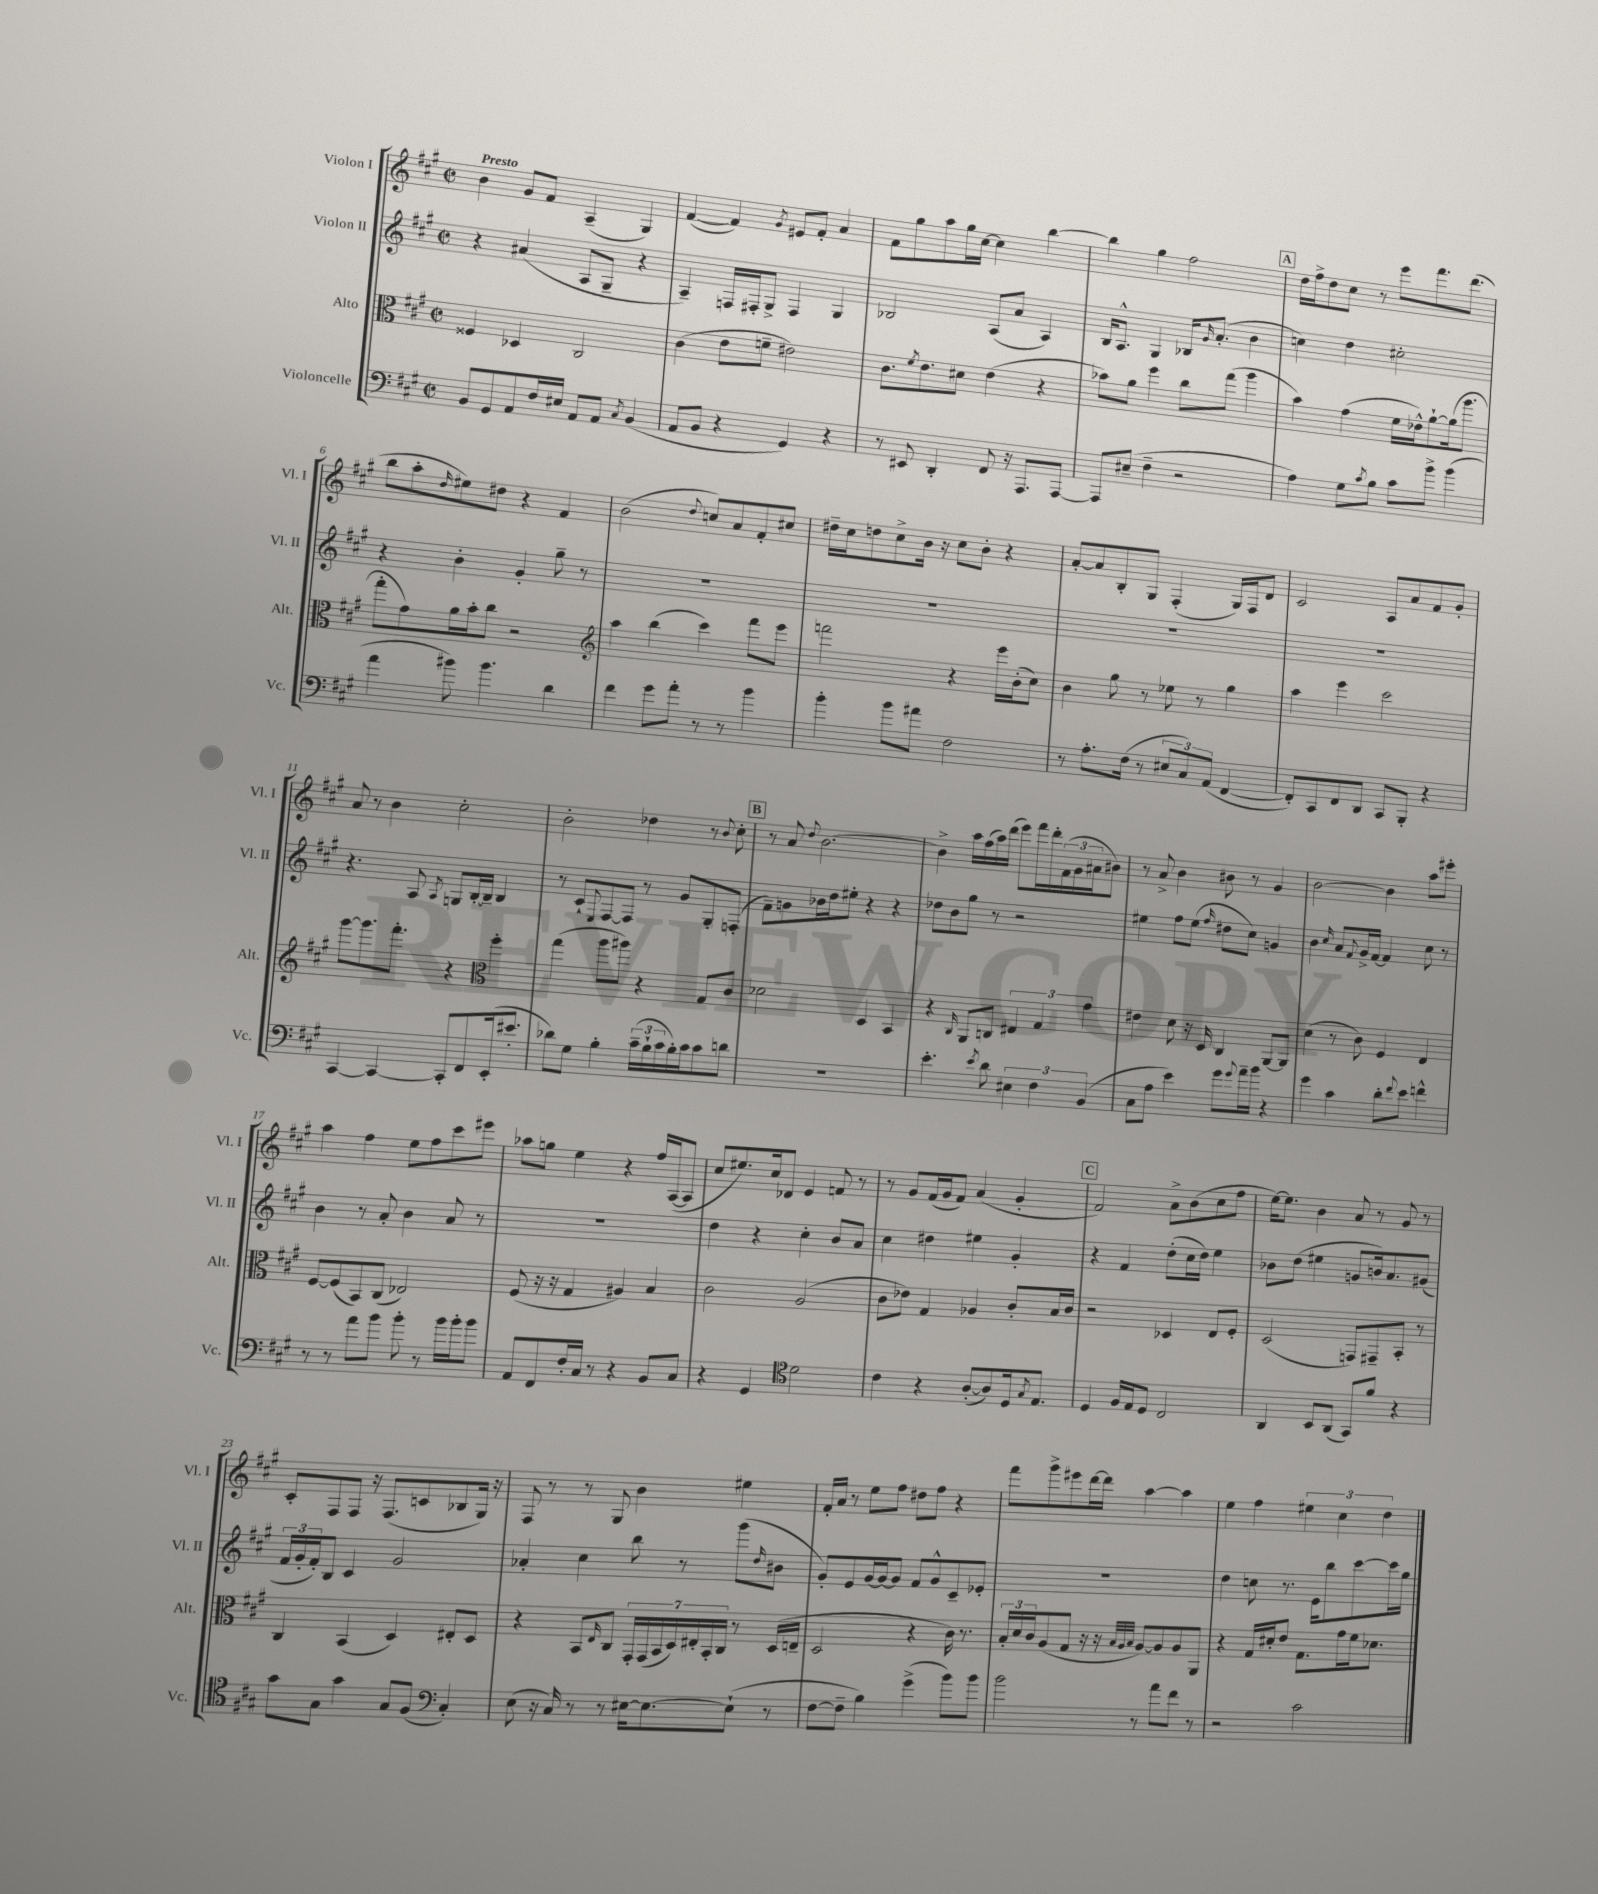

**kern	**kern	**kern	**kern
*staff4	*staff3	*staff2	*staff1
*clefF4	*clefC3	*clefG2	*clefG2
*k[f#c#g#]	*k[f#c#g#]	*k[f#c#g#]	*k[f#c#g#]
*M2/2	*M2/2	*M2/2	*M2/2
*met(c|)	*met(c|)	*met(c|)	*met(c|)
8BB/L	4F##/	4r	4b\
8GG#/	.	.	.
8AA/	4D-/	(4a#/	8g#/L
16F#/L	.	.	8f#/J
16E#/JJ	.	.	.
8AA/L	2C#/	8A/L	(4A~/
8AA/J	.	8G#~/J	.
8qC#/	.	.	.
(4BB/	.	4r	4G#/)
=	=	=	=
8AA/L	(4c#\	4A~/)	([4f#/
8BB/J	.	.	.
4r	8e\L	16F/LL	4f#/])
.	.	16F#'/J	.
.	8f~\J	8G#^/J	.
.	.	.	8qg#/
4GG#/)	2e#\)	4F#/	8e#/L
.	.	.	8f#'/J
4r	.	4G#/	4a/
=	=	=	=
8r	8.c#\L	2B-/	8f#\L
8EE#/	.	.	8gg#\
.	8qf#/	.	.
.	8.e\	.	.
4DD'/	.	.	8aa\
.	8d#\J	.	16gg#\L
.	.	.	[16cc#\JJ
8FF#/	(4e\	(8A/L	4cc#\]
16r	.	8a/J	.
8.AAA/L	.	.	.
.	4r	4A/)	[4bb\
[8AAA/J	.	.	.
=	=	=	=
8AAA/]L	8b-\L)	16B/LK	4bb\]
.	.	8.A^^/J	.
(8E#~/J	8a\J	.	.
4F#~\	4ff#\	4G#/	4gg#\
2r	8cc#\L	16B-/LK	2ff#\
.	.	16qqg#/	.
.	.	(8.a'/J	.
.	(8gg#\J	.	.
.	4aa\	4b\	.
=	=	=	=
4A\)	4b\)	4cc\)	16dd\LL
.	.	.	16ff#^\J
.	.	.	8dd\
8G#\L	(4g#\	4dd\	8cc#\J
8qc#/	.	.	.
8B\J	.	.	8r
8c#\L	16f#\LL	2cc#'\	8eee\L
.	16e-^^\J)	.	.
8b^\J	[8a`\	.	8.fff#\
(4b\	(16a\]k	.	.
.	8.aa\J	.	(8.ddd\J
=	=	=	=
4a\	8gg#'\L	4r	8bb\L
.	8g#\)	.	8aa'\
.	.	.	16qqdd/
8b#\)	16a\L	4b'\	8ee#\)
.	16b'\J	.	.
4.b#\	8cc#\J	.	8dd#\J
.	2r	4g#'/	4r
4d\	.	8gg#~\	4f#/
.	.	8r	.
=	=	=	=
*	*clefG2	*	*
4f#\	4aa\	1r	(2b\
8g#\L	(4bb\	.	.
8a'\J	.	.	.
.	.	.	8qqdd/
8r	4ccc#\)	.	8cc/L)
8r	.	.	8a/
4b\	8fff#\L	.	8f#'/
.	8eee\J	.	8cc#/J
=	=	=	=
4b'\	2fff\	1r	16dd#~\LL
.	.	.	16cc#\J
.	.	.	8dd\
8b\L	.	.	8cc#^\
8a#\J	.	.	16b\Jk
.	.	.	16r
2F#\	4r	.	8cc#\L
.	.	.	8b'\J
.	16eee\LL	.	4r
.	(16b'\J	.	.
.	8cc#\J)	.	.
=	=	=	=
8r	4b\	1r	[8a'/L
8.A'\L	.	.	8a/]
.	8gg#\	.	8B'/
(16F#\Jk	.	.	.
8r	8r	.	8G#/J
12E#/L	8ee-\	.	(4F#'/
12C#/)	.	.	.
.	8r	.	.
(12AA/J	.	.	.
[4FF#/	4gg#\	.	16G#/LL)
.	.	.	16F#/J
.	.	.	8d/J
=	=	=	=
8FF#'/]L)	4aa\	1r	2c#/
8CC#/	.	.	.
8FF#/	4eee\	.	.
8DD/J	.	.	.
8CC#/L	2ccc#\	.	8A/L
8BBB'/J	.	.	8a/
4r	.	.	8f#/
.	.	.	8g#'/J
=	=	=	=
[4CC#/	[8ggg#\L	4.r	8a/
.	8.ggg#\]	.	8r
4CC#/_	.	.	4b\
.	8.fff#'\J	.	.
.	.	8A/	.
.	.	8qA/	.
8CC#'/]L	4r	8G/L	2cc#'\
8FF#/	.	[16B'/L	.
.	.	16B~/]JJ	.
*	*clefC3	*	*
(16EE'/k	4ff#'\	4B/	.
8.e#'/J	.	.	.
=	=	=	=
8d-\L)	(4gg#\	8r	2b'\
8G#\J	.	8c#`/L	.
.	.	8qqE/	.
4B'\	8aa\L	[8F#/	.
.	8aa#\J)	8F#/]J	.
(24c#~\LL	4r	8r	4dd-\
24B`\	.	.	.
24c#\	.	.	.
16B'\)	.	8g#/L	.
16c#\J	.	.	.
8c#\	8G#/L	8G#'/	8r
.	.	.	8qqb/
8d\J	8c#/J	(8F'/J	8cc#'\
=	=	=	=
1r	2d-\	8f#~\L)	8r
.	.	8g\	8a/
.	.	.	8qqdd/
.	.	16b-\L	[2.b\
.	.	16dd\J	.
.	.	8ee#'\J	.
.	4D/	4r	.
.	4BB/	4r	.
=	=	=	=
4.e'\	4r	8dd-\L	4b^\]
.	.	8b\	.
.	16qqC#/	.	.
.	8AA/L	8gg#\J	16aa\LL
.	.	.	(16ff#\
8qe/	.	.	.
8d\	8C/J	8r	16aa\)
.	.	.	(16ddd\JJ
6E#\	6E#/	2r	8eee\L)
.	.	.	16fff#\L
6F#\	6G#/	.	.
.	.	.	16ddd'\
.	.	.	(24f#\
.	.	.	24g#\
(6BB/	6g#\	.	24a#\J
.	.	.	8b#\J)
=	=	=	=
8C#\L	4e#\	4ee#\	8r
8A\J	.	.	8a^/
4e\)	8d\	8ff#\L	4b\
.	16r	(8ee#\J	.
.	16D/	.	.
.	.	16qqff#/	.
8g#\L	4C#/	8dd#\L	8b#\
8qqg#/	.	.	.
16a~\L	.	8cc#\J)	8r
16b\JJ	.	.	.
4r	[8AA/L	4g/	4g#/
.	8AA/]J	.	.
=	=	=	=
4g#\	(4d\	4b\	[2b\
.	.	16qqcc#/	.
4c#\	8r	8a/L	.
.	.	8qqf#/	.
.	8c#\)	16g#^/L	.
.	.	[16f#/JJ	.
8d'\L	4F#/	4f#/]	4b\]
8qqf#/	.	.	.
8e\J	.	.	.
4f^^\	4E/	8cc#\	8aa\L
.	.	8r	8eee#'\J
=	=	=	=
8r	[8F#/L	4b\	4aa\
8r	(8F#/]	.	.
8a\L	8BB/)	8r	4ff#\
8b\J	(8C#/J	8a'/	.
8b'\	2E-/)	4b\	8ee\L
8r	.	.	8ff#\
16b\LL	.	8a/	8ccc#\
16b'\J	.	.	.
8b\J	.	8r	8eee#\J
=	=	=	=
8AA/L	(8F#/	1r	8aa-\L
8FF#/	16r	.	8gg\J
.	16r	.	.
16F#'/L	4G#/	.	4ee\
16C#/JJ	.	.	.
8r	.	.	.
4r	4A#/)	.	4r
8BB/L	4B/	.	16ff#/LL
.	.	.	([16A/J
8C#/J	.	.	8A/]J
=	=	=	=
4r	2c#\	4dd\	8cc#/L
.	.	.	8.ee#/)
4GG#/	.	4r	.
.	.	.	16cc#/k
.	.	.	8d-/J
*clefC4	*	*	*
2d\	(2A/	4cc#'\	4e/
.	.	8b/L	8f/
.	.	8a/J	8r
=	=	=	=
4c#\	8c#\L	4cc#\	8r
.	8e-\J)	.	8g#/L
4r	4G#/	4dd#\	(16f#/L
.	.	.	16g#/J
.	.	.	8f#/J)
([8A'/L	4A-/	4ee#\	(4a/
8A/])	.	.	.
16D/k	8c#'/L	4g#'/	4g#'/
8qG#/	.	.	.
8.E/J	.	.	.
.	16B/L	.	.
.	16c#/JJ	.	.
=	=	=	=
4D/	2r	4r	2f#/)
16F#/LL	.	4f#/	.
16E/J	.	.	.
8D/J	.	.	.
2C#/	4D-/	(8dd'\L	8a^\L
.	.	16cc#\L	(8b\
.	.	16dd\JJ)	.
.	8E/L	4ee\	8cc#\
.	8F#'/J	.	8ff#\J
=	=	=	=
4AA/	(2D/	8b-\L	[16ee\LK)
.	.	.	8.ee\]J
.	.	(8dd\J	.
8BB/L	.	4ee#\	4b\
(8AA/J	.	.	.
8GG#/L)	8GG/L)	8g/L	8a/
8f#/J	8GG#~/	16b/k)	8r
.	.	8.a/	.
4r	8BB'/J	.	8g#/
.	8r	(8g#/J	8r
=	=	=	=
8g#\L	4C#/	24f#/LL	8c#'/L
.	.	24g#'/	.
.	.	24f#'/J)	.
8G#\J	.	8B/J	8F#/
4g#\	(4BB/	4c#/	8F#/J
.	.	.	16r
.	.	.	(8.F#/L
8G#/L	4D/)	2g#/	.
(8F#/J	.	.	8c/
*clefF4	*	*	*
4C#'/)	8E#'/L	.	8B-/
.	8D/J	.	16G#/Jk)
.	.	.	16r
=	=	=	=
(8E\	4r	4a-'/	8F#/
16r	.	.	8r
16C#/)	.	.	.
8r	8BB/L	4cc#\	8r
.	16qqE/	.	.
8r	8C#/J	.	8G#/
[16E#\LK	28GG#'/LL	8bb\	4b\
.	(28GG#/	.	.
8.E#\_	.	.	.
.	28BB/	.	.
.	28D/)	.	.
.	.	8r	.
.	28E#'/	.	.
.	28BB'/	.	.
.	28C#/JJ	.	.
(8E#`\]J	8r	(8ggg#\L	4ee#\
.	.	16qqdd/	.
8r	(16D/LL	8b#\J	.
.	16E~/JJ	.	.
=	=	=	=
[8F#\L	2D/	8g#'/L)	16f#'/LL
.	.	.	16a/JJ
8F#~\]J	.	8e/	8r
4B\)	.	[16g#/L	8ee\L
.	.	16g#/_J	.
.	.	8g#/]J	8ff#\J
(4g#^\	4r	8f#/L	8dd#\L
.	.	8g#^^/	8ff#\J
8b\L)	16c#\)	8c#~/	4r
.	8.r	.	.
8b\J	.	8e-'/J	.
=	=	=	=
2b\	24B'/LL	1r	8fff#\L
.	24d/	.	.
.	24c#/J	.	.
.	(8A/	.	8ggg#^\
.	8G#/J	.	8eee#\
.	16r	.	[16ddd\L
.	16r	.	16ddd\]JJ
.	32qqB/LLL	.	.
.	32qqA/	.	.
.	32qqB/JJJ	.	.
8r	[8A/L)	.	[4aa\
8a\L	8A/]	.	.
8f#\J	8A/	.	4aa\]
8r	8AA/J	.	.
=	=	=	=
2r	4r	4dd\	4ee\
.	16G#/LL	8cc\	4ff#\
.	16d#'/J	.	.
.	8e/J	8.r	.
2c#\	8.G#\L	.	6ee#\
.	.	16e\LK	.
.	.	8bb\	.
.	.	.	6cc#\
.	16g#\L	.	.
.	16f#\J	[8ccc#\	.
.	8.d-\J	.	.
.	.	.	6dd\
.	.	16ccc#\]L	.
.	.	16gg#\JJ	.
==	==	==	==
*-	*-	*-	*-
